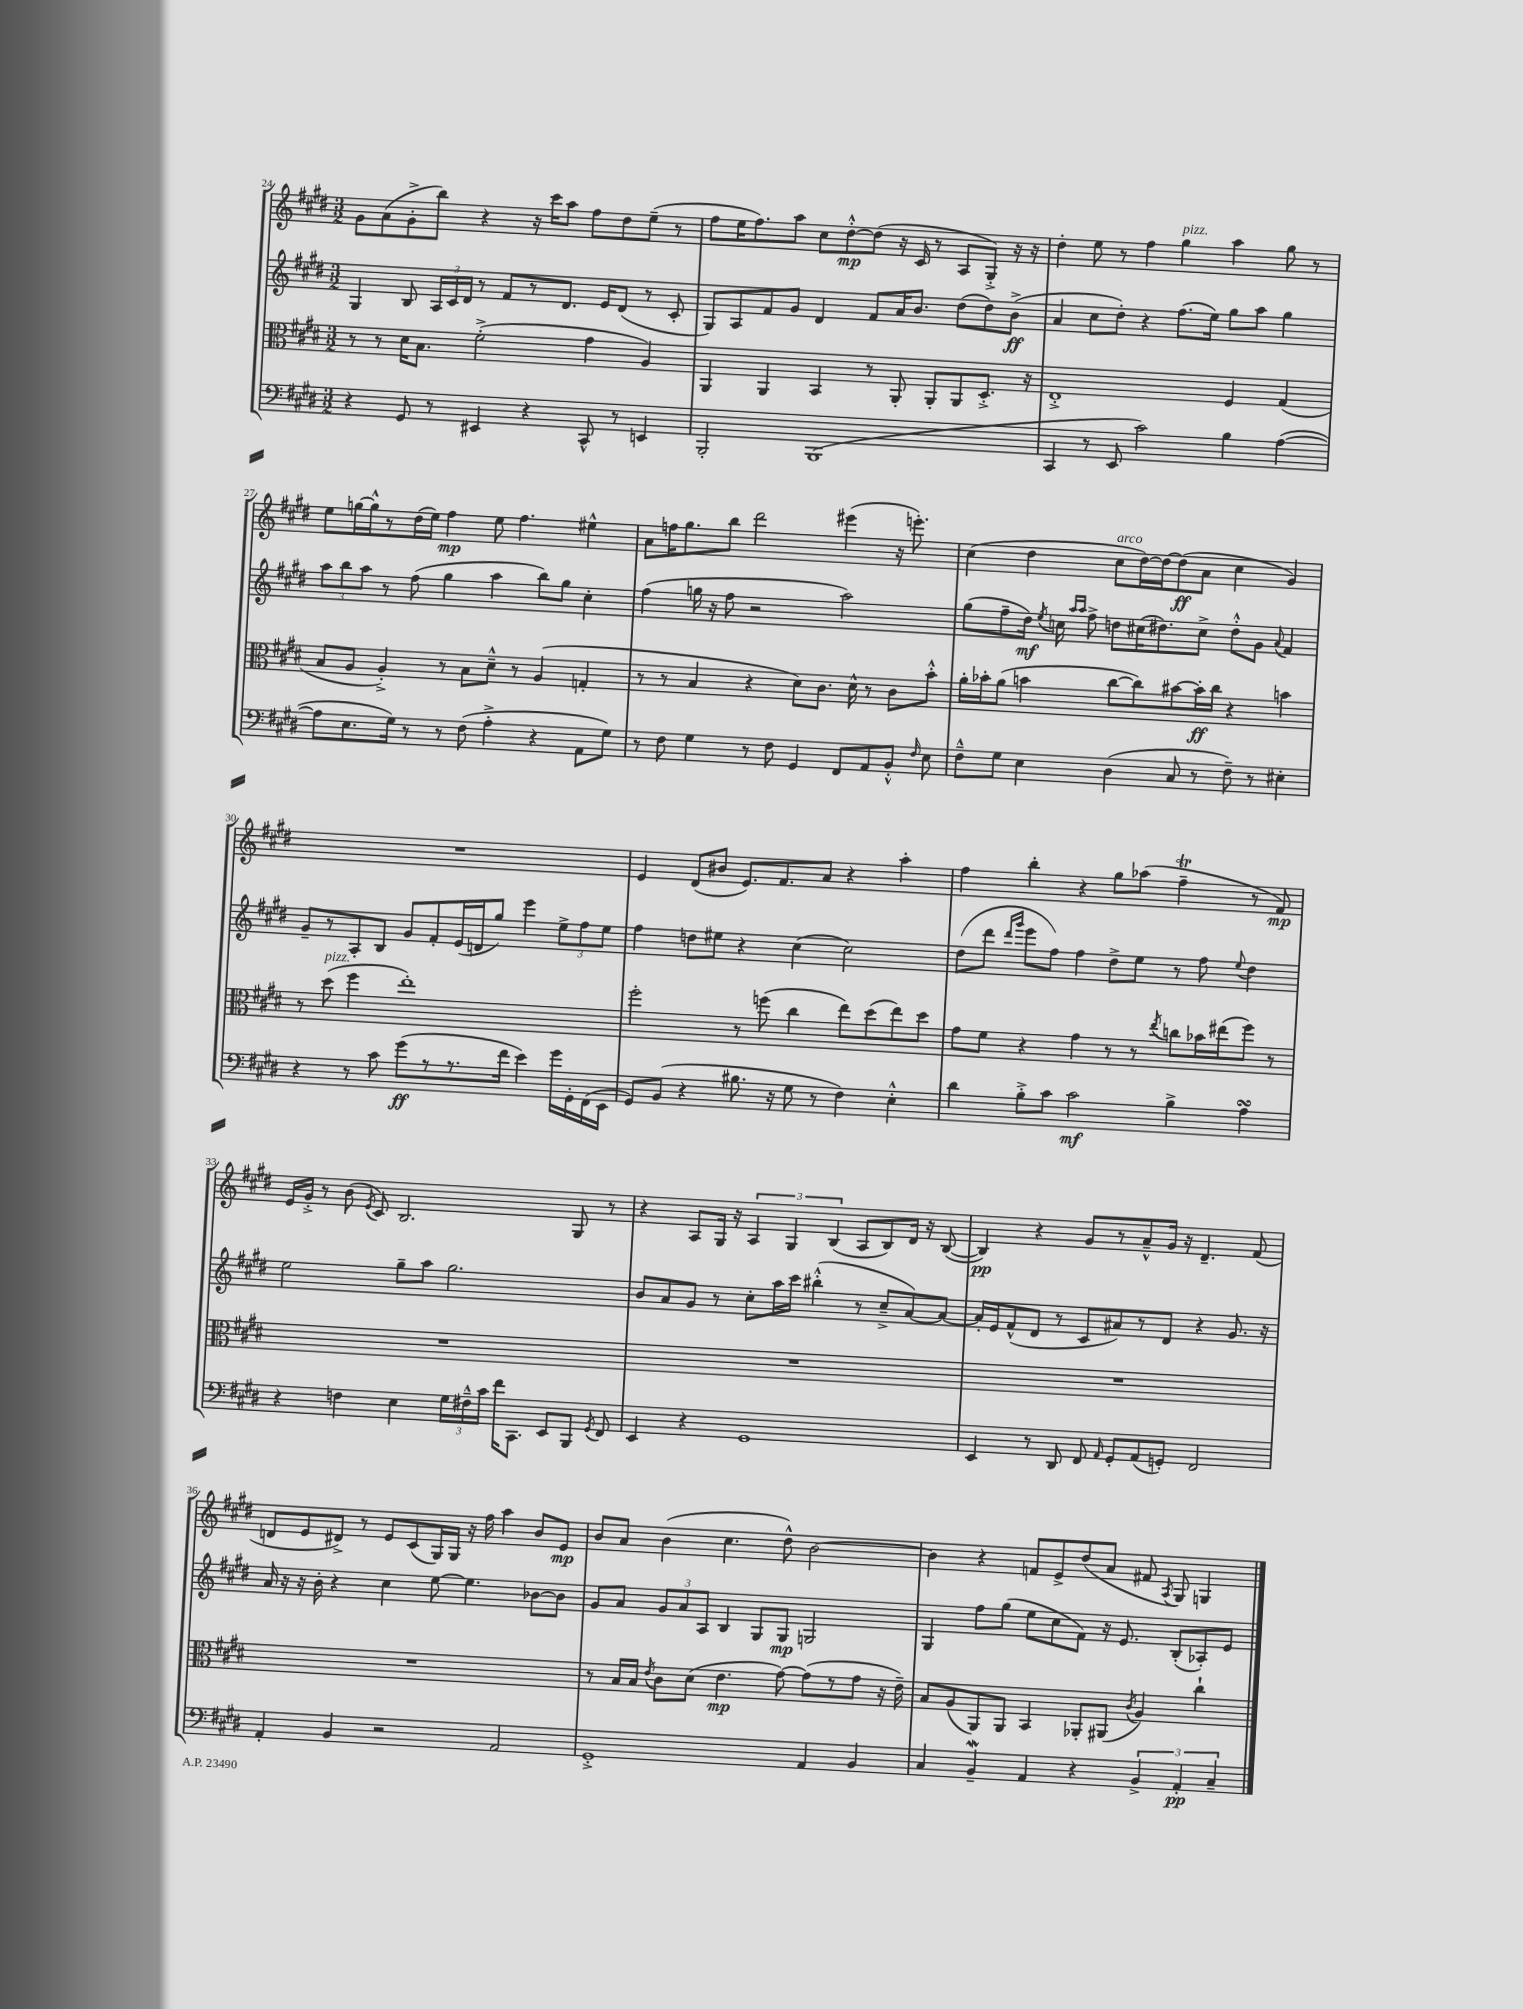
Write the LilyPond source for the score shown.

<<
\new StaffGroup <<
\new Staff = "s0" {
    \clef treble \key e \major \numericTimeSignature \time 3/2
    \autoBeamOff gis'8[ a'8( gis'8-.-> b''8]) r4 r16 cis'''16[ a''8] fis''8[ dis''8 e''8]--( r8 |
    fis''8[ e''16 fis''8.) a''8] cis''8[ dis''8~-.-^\mp dis''8]( r16 cis'16 r8 a8[ gis8]-.->) r16 r16 |
    dis''4-. e''8 r8 fis''4 gis''4^\markup { \italic "pizz." } a''4 gis''8 r8 |
    e''8[ g''16~ g''16-^ r8 dis''16( e''16]) fis''4\mp e''8 fis''4. eis''4-^ |
    a'8[ f''16 gis''8. b''8] dis'''2 eis'''4( r16 e'''8.-.) |
    cis''4( dis''4 cis''8[^\markup { \italic "arco" } dis''16~) dis''16~ dis''8\ff( a'8] cis''4 gis'4) |
    R1. |
    e'4 dis'8[( bis'8] e'8.[) fis'8. a'8] r4 a''4-. |
    fis''4 b''4-. r4 gis''8[ aes''8]( fis''4--\trill r8 fis'8\mp) |
    e'16[ gis'16]-.-> r8 b'8( \acciaccatura { e'8 } cis'8) b2. gis8 r8 |
    r4 a8[ gis16] r16 \tuplet 3/2 { a4 gis4 b4( } a8[ b8) dis'16] r16 b8~( |
    b4\pp) r4 gis'8[ r8 a'8---^ gis'16] r16 dis'4.-- fis'8( |
    d'8[ e'8 dis'8]->) r8 e'8[ cis'8( gis16) gis16] r16 fis''16 a''4 b'8[ e'8]\mp |
    b'8[ a'8] b'4( cis''4. dis''8-^) b'2~ |
    b'4 r4 f'8[ e'8-> dis''8( a'8] fis'8 \acciaccatura { a8 } gis8) g4 \bar "|." |
}
\new Staff = "s1" {
    \clef treble \key e \major \numericTimeSignature \time 3/2
    \autoBeamOff gis4 b8 \tuplet 3/2 { a16[ cis'16 dis'16] } r8 fis'8[ r8 dis'8.] e'16[ dis'8]( r8 cis'8-. |
    gis8[) a8 fis'8 gis'8] dis'4 fis'8[ a'16 b'8.] dis''8[( dis''8) b'8]->\ff( |
    a'4 cis''8[ dis''8]-.) r4 fis''8.[( e''16]) gis''8[ a''8] gis''4 |
    \tuplet 3/2 { a''8[ b''8 a''8] } r8 fis''8( gis''4 a''4 b''8[) gis''8] cis''4-. |
    fis''4( g''16 r16 fis''8 r2 a''2) |
    gis''8[( fis''8-- dis''16]\mf) \acciaccatura { e''8 } c''16 \grace { a''16[ a''16] } fis''8-> d''8[ cis''16( dis''8.) cis''8]-> dis''8[-.-^ gis'8] \appoggiatura { a'8 } fis'4 |
    gis'8[-- r8 a8-. b8] gis'8[ fis'8-. e'16( d'16 gis''8]) e'''4 \tuplet 3/2 { e''8[-> fis''8 e''8] } |
    fis''4 d''8[ eis''8] r4 cis''4( cis''2) |
    dis''8[( dis'''8] \grace { dis'''16[ gis'''16] } e'''8[ fis''8]) fis''4 dis''8[-> e''8] r8 fis''8 \appoggiatura { e''8 } dis''4 |
    e''2 gis''8[-- a''8] gis''2. |
    b'8[ a'8 gis'8] r8 cis''8[-. a''16 cis'''16] bis''4-.-^( r8 cis''8[---> a'8~) a'8]~ |
    a'16[-. e'16 fis'8-^( dis'8] r8 cis'8[ ais'8) r8 dis'8] r4 gis'8. r16 |
    a'16 r16 r16 b'16-. r4 cis''4 e''8~ e''4. bes'8[~ bes'8] |
    gis'8[ a'8] \tuplet 3/2 { gis'8[ a'8 a8] } b4 gis8[ gis8]\mp g2 |
    gis4 fis''8[ gis''8]( e''8[ cis''8 fis'8]) r16 e'8. b8[-.( aes8-.) e'8] \bar "|." |
}
\new Staff = "s2" {
    \clef alto \key e \major \numericTimeSignature \time 3/2
    \autoBeamOff r8 r8 dis'16[ b8.] fis'2-.->( gis'4 a4) |
    a,4 a,4 b,4 r8 a,8-. a,8[-. a,8 dis8.]-.-> r16 |
    e1-.-> fis4 gis4( |
    b8[ a8] a4-.->) r8 b8[ dis'8]---^ r8 a4( g4-. |
    r8 r8 b4 r4 dis'8[) cis'8.] dis'16-^ r8 cis'8[ b'8]-.-^ |
    a'16[-. bes'16-. a'8]( b'4 cis''8[~ cis''8) bis'8~ bis'16-.\ff cis''16] r4 b'4 |
    r8 dis''8^\markup { \italic "pizz." }( fis''4 e''1-.) |
    fis''2-. r8 f''8( cis''4 e''8[) dis''8( e''8) dis''8] |
    gis'8[ fis'8] r4 gis'4 r8 r8 \acciaccatura { e''8 } c''8[ bes'16 eis''16( fis''8]) r8 |
    R1. |
    R1. |
    R1. |
    R1. |
    r8 b16[ b16] \acciaccatura { e'8 } cis'8[ dis'8]( e'4.\mp gis'8~) gis'8[( r8 gis'8] r16 e'16--) |
    b8[ a8( a,8) a,8] b,4 aes,8[-. ais,8]( \acciaccatura { cis'8 } a4) cis''4-! \bar "|." |
}
\new Staff = "s3" {
    \clef bass \key e \major \numericTimeSignature \time 3/2
    \autoBeamOff r4 gis,8 r8 eis,4 r4 cis,8-^ r8 e,4 |
    b,,2-. b,,1( |
    cis,4 r8 e,8 cis'2) b4 a4~( |
    a8[ e8. gis16]) r8 r8 fis8( a4-.-> r4 a,8[ gis8]) |
    r8 fis8 gis4 r8 fis8 gis,4 fis,8[ a,8 b,8]-.-^ \grace { fis16 } e8 |
    fis8[---^ gis8] e4 dis4( cis8 r8 fis8--) r8 eis4-. |
    r4 r8 cis'8 gis'8[\ff( r8 r8. fis'16] e'4) gis'16[ gis,16-. fis,16( e,16] |
    gis,8[) b,8]( r4 bis8. r16 gis8 r8 fis4) e4-.-^ |
    dis'4 b8[-.-> cis'8] cis'2\mf b4-> a4\turn |
    r4 f4 e4 \tuplet 3/2 { gis16[ fis16---^ cis'16] } fis'16[ cis,8.] e,8[ b,,8] \acciaccatura { gis,8 } fis,8 |
    e,4 r4 gis,1 |
    e,4 r8 dis,8 fis,8 \grace { a,16 } gis,8[-. a,8( g,8]-.) fis,2 |
    a,4-. b,4 r2 a,2 |
    gis,1-.-> a,4 b,4 |
    cis4 b,4--\mordent a,4 r4 \tuplet 3/2 { b,4-> a,4-.\pp cis4-- } \bar "|." |
}
>>
>>
\layout { \context { \Score currentBarNumber = #24 } }
